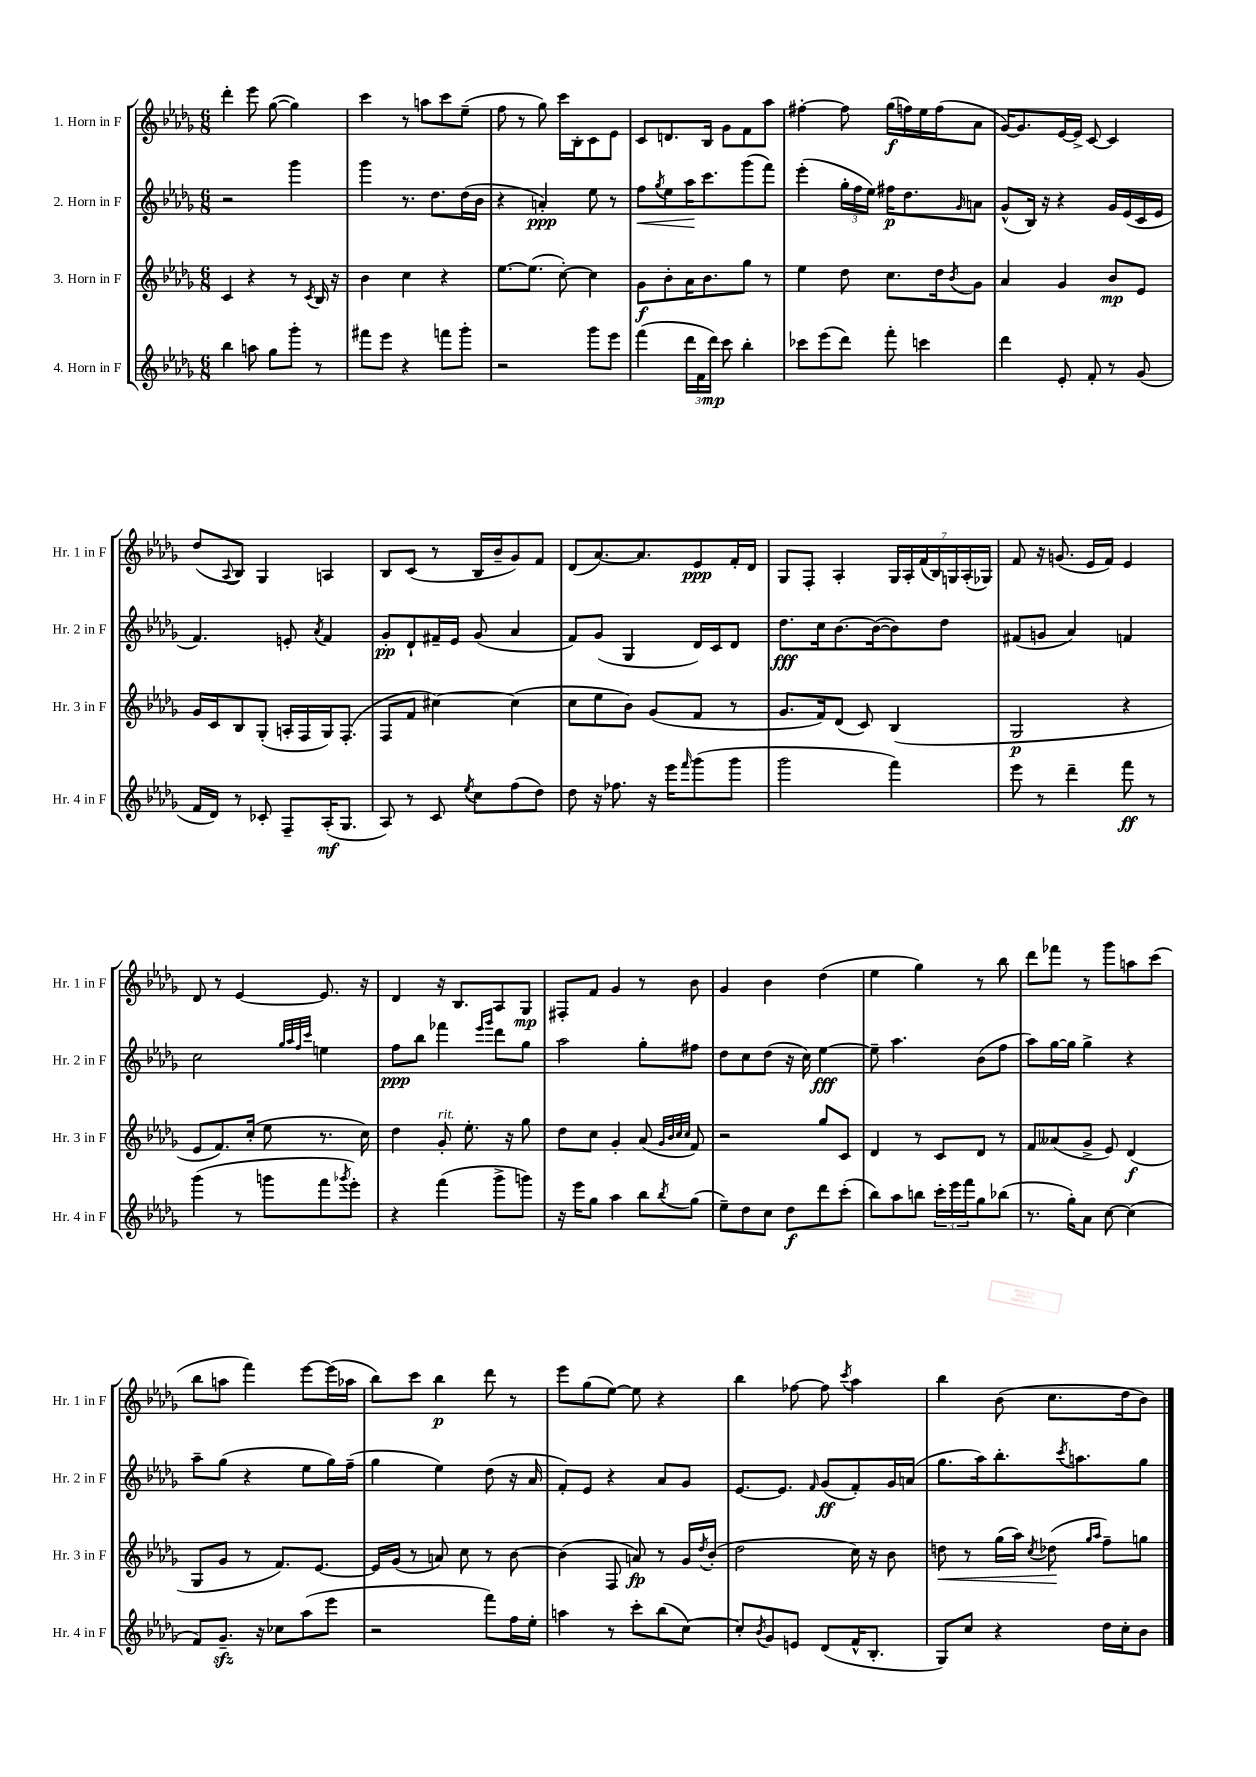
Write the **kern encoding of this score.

**kern	**kern	**kern	**kern
*staff4	*staff3	*staff2	*staff1
*clefG2	*clefG2	*clefG2	*clefG2
*k[b-e-a-d-g-]	*k[b-e-a-d-g-]	*k[b-e-a-d-g-]	*k[b-e-a-d-g-]
*M6/8	*M6/8	*M6/8	*M6/8
4bb-	4c	2r	4ddd-'
8aa	4r	.	8eee-
8gg-	.	.	([8gg-
8ggg-'	8r	4ggg-	4gg-])
.	8qc	.	.
8r	16B-	.	.
.	16r	.	.
=	=	=	=
8fff#	4b-	4ggg-	4ccc
8eee-	.	.	.
4r	4cc	8.r	8r
.	.	.	8aa
.	.	8.dd-	.
8fff	4r	.	8ccc
8ggg-'	.	(16dd-	(8ee-~
.	.	16b-	.
=	=	=	=
2r	[8.ee-	4r	8ff
.	.	.	8r
.	(8.ee-]	.	.
.	.	4a')	8gg-)
.	[8cc')	.	16ccc
.	.	.	16B-'
8ggg-	4cc]	8ee-	8c
8eee-	.	8r	8e-
=	=	=	=
(4fff	8g-	8ff	8c
.	.	8qgg-	.
.	8b-'	8ee-	8.d
24ddd-	16a-	16aa-	.
24f	.	.	.
.	8.b-	8.ccc	16B-
24ddd-)	.	.	.
8ccc	.	.	8g-
4bb-'	8gg-	(8ggg-	8f
.	8r	8fff)	8aa-
=	=	=	=
8ccc-	4ee-	(4eee-'	[4ff#'
(8eee-	.	.	.
8ddd-)	8dd-	24gg-'	8ff#]
.	.	24ff	.
.	.	24ee-)	.
8fff'	8.cc	16ff#	(16gg-
.	.	8.dd-	16ff)
4ccc	.	.	16ee-
.	16dd-	.	(16ff
.	8qb-	16qqg-	.
.	8g-	8a	8a-
=	=	=	=
4ddd-	4a-	(8g-^^	[16g-)
.	.	.	8.g-]
.	.	16B-)	.
.	.	16r	.
8e-'	4g-	4r	[16e-
.	.	.	16e-^]
8f'	.	.	[8c
8r	8b-	16g-	4c]
.	.	(16e-	.
(8g-	8e-	16c	.
.	.	16e-	.
=	=	=	=
16f	16g-	4.f)	(8dd-
16d-)	16c	.	.
.	.	.	8qqA-
8r	8B-	.	8B-)
8c-'	(8G-'	.	4G-
8F~	16A'	8e'	.
.	16F	.	.
.	.	8qa-	.
(16A-'	16G-)	4f	4A
8.G-	(8.F'	.	.
=	=	=	=
8A-)	8F	8g-'	8B-
8r	8f	8d-`	(8c
8c	[4cc#)	16f#~	8r
.	.	16e-	.
8qee-	.	.	.
8cc	.	(8g-	16B-
.	.	.	16b-~
(8ff	(4cc#]	4a-	8g-)
8dd-)	.	.	8f
=	=	=	=
8dd-	8cc	8f)	(8d-
16r	8ee-	(8g-	[8.a-)
8.ff-	.	.	.
.	8b-)	4G-	.
.	.	.	8.a-]
16r	(8g-	.	.
16eee-	.	.	.
16qqfff	.	.	.
(8ggg-	8f	16d-)	8e-
.	.	16c	.
8ggg-	8r	8d-	16f'
.	.	.	16d-
=	=	=	=
2ggg-	8.g-	8.dd-	8G-
.	.	.	8F'
.	16f)	16cc	.
.	(8d-	[8.b-	4A-'
.	8c)	.	.
.	.	(16b-_	.
4fff)	(4B-	8b-])	28G-
.	.	.	28A-'
.	.	.	(28f
.	.	.	28B-)
.	.	8dd-	.
.	.	.	28G
.	.	.	(28A-'
.	.	.	28G-)
=	=	=	=
8eee-	2G-	(8f#	8f
8r	.	8g	16r
.	.	.	(8.g
4ddd-~	.	4a-)	.
.	.	.	16e-
.	.	.	16f)
8fff	4r	4f	4e-
8r	.	.	.
=	=	=	=
(4ggg-	8e-	2cc	8d-
.	8.f)	.	8r
8r	.	.	[4e-
.	(16cc'	.	.
8ggg	8ee-	.	.
.	.	32qqgg-	.
.	.	32qqaa-	.
.	.	32qqff	.
.	.	32qqccc	.
8fff	8.r	4ee	8.e-]
8qggg-	.	.	.
8eee-')	.	.	.
.	16cc)	.	16r
=	=	=	=
4r	4dd-	8ff	4d-
.	.	8bb-	.
(4fff	8g-'	4fff-	16r
.	.	.	8.B-
.	8.ee-'	.	.
.	.	16qqeee-	.
.	.	16qqggg-	.
8ggg-^	.	8ddd-	8A-
.	16r	.	.
8ggg)	8gg-	8gg-	8G-
=	=	=	=
16r	8dd-	2aa-	8F#'
16eee-	.	.	.
8gg-	8cc	.	8f
4aa-	4g-'	.	4g-
8bb-	(8a-	8gg-'	8r
.	32qqg-	.	.
.	32qqb-	.	.
.	32qqcc	.	.
8qbb-	32qqcc	.	.
(8gg-	8f)	8ff#	8b-
=	=	=	=
8ee-~)	2r	8dd-	4g-
8dd-	.	8cc	.
8cc	.	(8dd-	4b-
8dd-	.	16r	.
.	.	16cc)	.
8ddd-	8gg-	[4ee-	(4dd-
(8ccc'	8c	.	.
=	=	=	=
8bb-)	4d-	8ee-~]	4ee-
8aa-	.	4.aa-	.
8bb	8r	.	4gg-)
24ccc'	8c	.	.
24eee-	.	.	.
24fff	.	.	.
8gg-	8d-	(8b-	8r
(8bb-	8r	8ff	8bb-
=	=	=	=
8.r	8f	8aa-)	8ddd-
.	(8a--	[16gg-	8fff-
16gg-')	.	16gg-]	.
8a-	8g-^	4gg-^	8r
[8cc	8e-)	.	8ggg-
(4cc]	(4d-	4r	8aa
.	.	.	(8ccc
=	=	=	=
8f)	8G-	8aa-~	8bb-
8.g-~	8g-	(8gg-	8aa
.	8r	4r	4fff)
16r	.	.	.
8cc-	8.f)	.	.
(8aa-	.	8ee-	[8eee-
.	[8.e-	.	.
8eee-	.	16gg-)	(16eee-]
.	.	(16ff~	16aa-
=	=	=	=
2r	16e-]	4gg-	8bb-)
.	(16g-	.	.
.	8r	.	8ccc
.	8a)	4ee-)	4bb-
.	8cc	.	.
8fff)	8r	(8dd-	8ddd-
16ff	[8b-	16r	8r
16ee-'	.	16a-	.
=	=	=	=
4aa	(4b-]	8f')	8eee-
.	.	8e-	(8gg-
8r	8F	4r	[8ee-)
8ccc'	8a)	.	8ee-]
(8bb-	8r	8a-	4r
[8cc)	16g-	8g-	.
.	8qdd-	.	.
.	(16b-'	.	.
=	=	=	=
8cc']	2dd-	[8.e-	4bb-
8qb-	.	.	.
8g-	.	.	.
.	.	8.e-]	.
8e	.	.	[8ff-
.	.	16qqf	.
(8d-	.	(8g-	8ff-]
.	.	.	8qccc
16f^^	16cc)	8f')	4aa-
8.B-'	16r	.	.
.	8b-	16g-	.
.	.	(16a	.
=	=	=	=
8G-)	8dd	8.gg-	4bb-
8cc	8r	.	.
.	.	16aa-)	.
4r	(16gg-	8.bb-'	(8b-
.	16aa-)	.	.
.	8qcc	.	.
.	(8dd-	.	8.cc
.	.	8qccc	.
.	.	8.aa	.
.	16qqgg-	.	.
.	16qqaa-	.	.
16dd-	8ff~)	.	.
16cc'	.	.	16dd-
8b-	8gg	8gg-	8b-)
==	==	==	==
*-	*-	*-	*-
